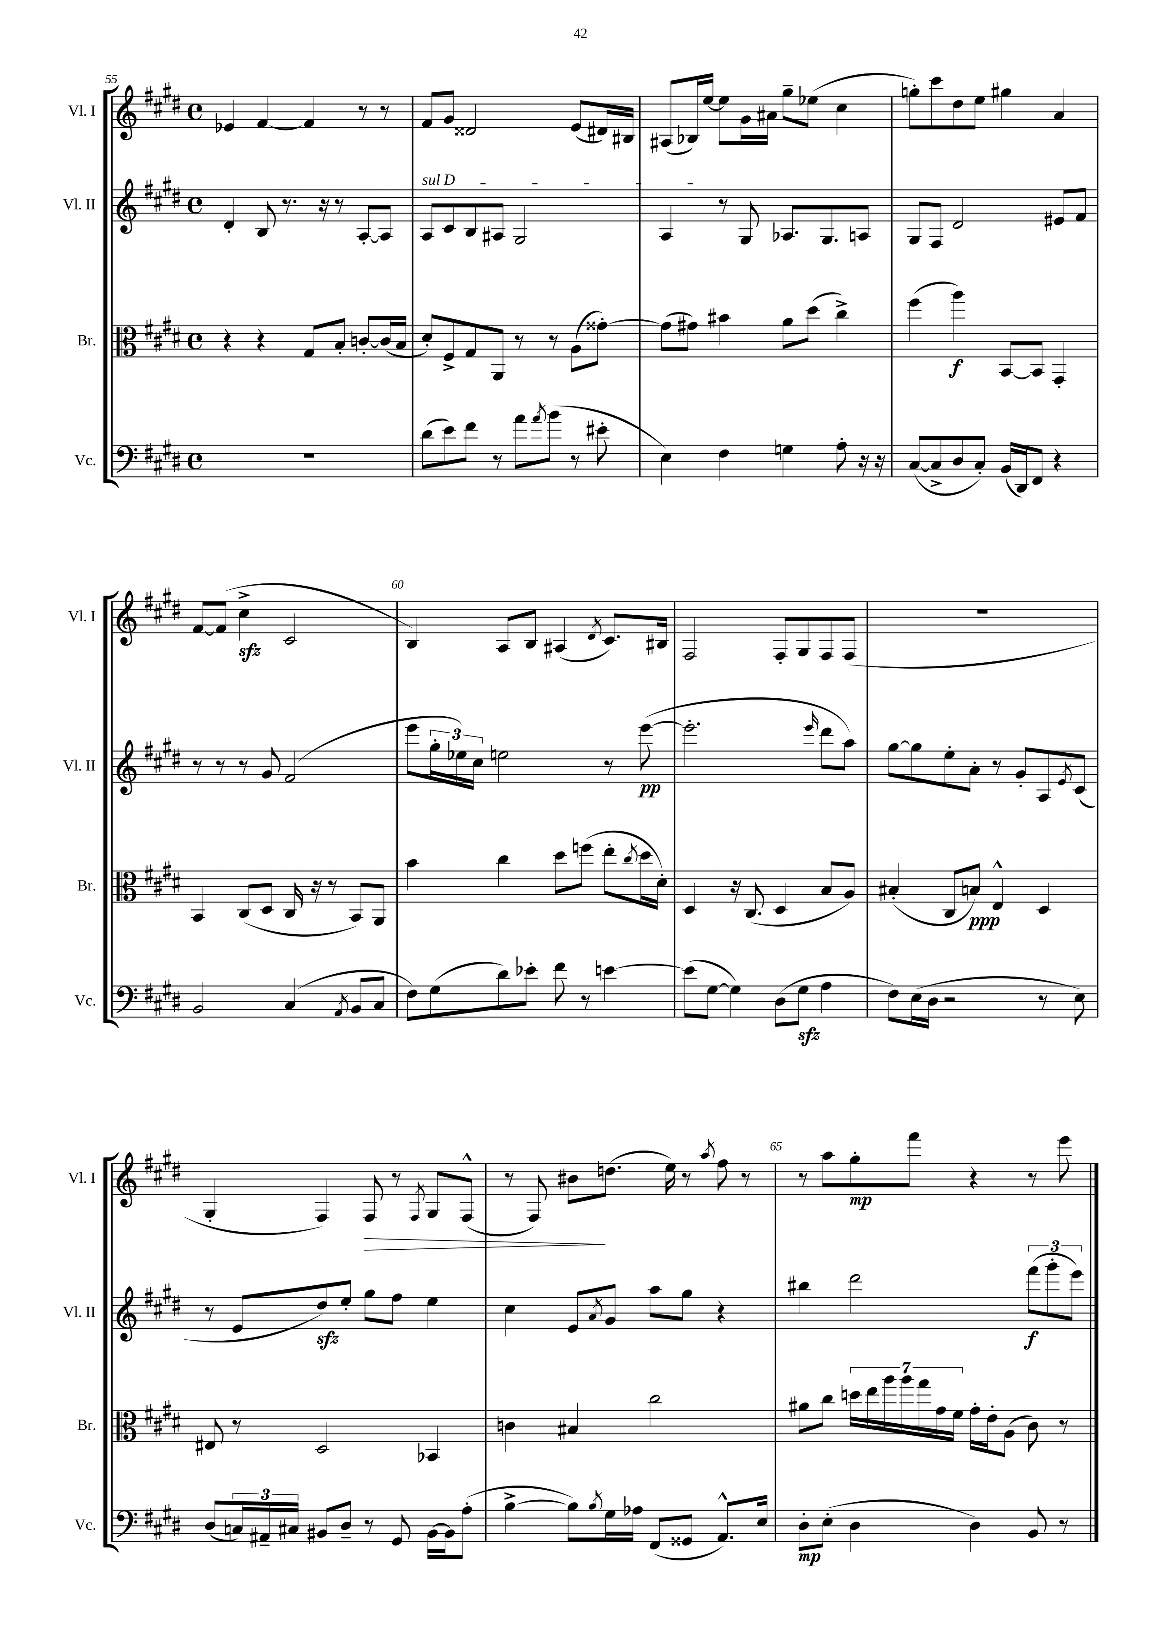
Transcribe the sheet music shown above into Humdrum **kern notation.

**kern	**kern	**kern	**kern
*staff4	*staff3	*staff2	*staff1
*clefF4	*clefC3	*clefG2	*clefG2
*k[f#c#g#d#]	*k[f#c#g#d#]	*k[f#c#g#d#]	*k[f#c#g#d#]
*M4/4	*M4/4	*M4/4	*M4/4
*met(c)	*met(c)	*met(c)	*met(c)
1r	4r	4d#'/	4e-/
.	4r	8B/	[4f#/
.	.	8.r	.
.	8G#/L	.	4f#/]
.	.	16r	.
.	8B'/J	8r	.
.	[8c'/L	[8A'/L	8r
.	(16c/]L	8A/]J	8r
.	16B/JJ	.	.
=	=	=	=
(8d#\L	8d#'/L)	8A/L	8f#/L
8e\)	8F#^/	8c#/	8g#/J
8f#\J	8G#/	8B/	2d##/
8r	8AA/J	8A#/J	.
8a\L	8r	2G#/	.
8qa/	.	.	.
(8b\J	8r	.	.
8r	(8A\L	.	(8e/L
8e#'\	[8g##'\J)	.	16d#/L)
.	.	.	16B#/JJ
=	=	=	=
4E\)	(8g##\]L	4A/	(8A#/L
.	8g#\J)	.	16B-/L)
.	.	.	[16ee/JJ
4F#\	4b#\	8r	8ee\]L
.	.	8G#/	16g#\L
.	.	.	16a#\JJ
4G\	8a\L	8.A-/L	8gg#~\L
.	(8dd#\J	.	(8ee-\J
.	.	8.G#/	.
8A'\	4cc#^\)	.	4cc#\
16r	.	8A/J	.
16r	.	.	.
=	=	=	=
([8C#/L	(4ff#\	8G#/L	8gg'\L)
8C#^/]	.	8F#/J	8ccc#\
8D#/	4aa\)	2d#/	8dd#\
8C#'/J)	.	.	8ee\J
(16BB/LL	[8BB/L	.	4gg#\
16DD#/J)	.	.	.
8FF#/J	8BB/]J	.	.
4r	4GG#'/	8e#/L	4a/
.	.	8f#/J	.
=	=	=	=
2BB/	4BB/	8r	[8f#/L
.	.	8r	(8f#/]J
.	(8C#/L	8r	4cc#^\
.	8D#/J	8g#/	.
(4C#/	16C#/	(2f#/	2c#/
.	16r	.	.
.	8r	.	.
8qAA/	.	.	.
8BB/L	8BB/L)	.	.
8C#/J	8AA/J	.	.
=	=	=	=
8F#\L)	4b\	8eee\L	4B/)
(8G#\	.	24gg#'\L	.
.	.	24ee-\)	.
.	.	24cc#\JJ	.
8d#\)	4cc#\	2ee\	8A/L
8e-'\J	.	.	8B/J
8f#\	8dd#\L	.	(4A#/
8r	(8ff\J	.	.
.	.	.	8qd#/
[4e\	8ee'\L	8r	8.c#/L)
.	8qcc#/	.	.
.	16dd#\L	([8eee\	.
.	16d#'\JJ)	.	16B#/Jk
=	=	=	=
(8e\]L	4D#/	2.eee'\]	2F#/
[8G#\J	.	.	.
4G#\])	16r	.	.
.	(8.C#/	.	.
(8D#\L	4D#/	.	8F#'/L
8G#\J	.	.	8G#/
.	.	16qqeee/	.
4A\	8B/L	8ddd#\L	8F#/
.	8A/J)	8aa\J)	(8F#/J
=	=	=	=
8F#\L)	(4B#'/	[8gg#\L	1r
(16E\L	.	8gg#\]	.
16D#\JJ	.	.	.
2r	8C#/L	8ee'\	.
.	8B/J)	8a'\J	.
.	4E^^/	8r	.
.	.	8g#'/L	.
8r	4D#/	8A/	.
.	.	8qe/	.
8E\)	.	(8c#/J	.
=	=	=	=
(8D#/L	8E#/	8r	4G#'/
24C/L)	8r	8e/L	.
24AA#~/	.	.	.
24C#/JJ	.	.	.
8BB#/L	2D#/	8dd#/)	4F#/)
8D#~/J	.	8ee'/J	.
8r	.	8gg#\L	8F#/
8GG#/	.	8ff#\J	8r
.	.	.	8qF#/
[16BB#\LL	4BB-/	4ee\	8G#/L
16BB#\]J	.	.	.
(8A'\J	.	.	(8F#^^/J
=	=	=	=
[4B^\	4c\	4cc#\	8r
.	.	.	8F#/)
8B\]L)	4B#/	8e/L	8b#\L
8qB/	.	8qa/	.
16G#\L	.	8g#/J	(8.dd\J
16A-\JJ	.	.	.
(8FF#/L	2cc#\	8aa\L	.
.	.	.	16ee\)
8GG##/J	.	8gg#\J	8r
.	.	.	8qaa/
8.AA^^/L)	.	4r	8ff#\
.	.	.	8r
16E/Jk	.	.	.
=	=	=	=
8D#'\L	8a#\L	4bb#\	8r
(8E'\J	8cc#\J	.	8aa\L
4D#\	28dd\LL	2ddd#\	8gg#'\
.	28ee\	.	.
.	28aa\	.	.
.	28aa\	.	.
.	.	.	8fff#\J
.	28gg#\	.	.
.	28g#\	.	.
.	28f#\JJ	.	.
4D#\)	16g#'\LL	.	4r
.	16e'\J	.	.
.	(8A\J	.	.
8BB/	8c#\)	(12fff#\L	8r
.	.	12ggg#'\	.
8r	8r	.	8eee\
.	.	12eee\J)	.
==	==	==	==
*-	*-	*-	*-
